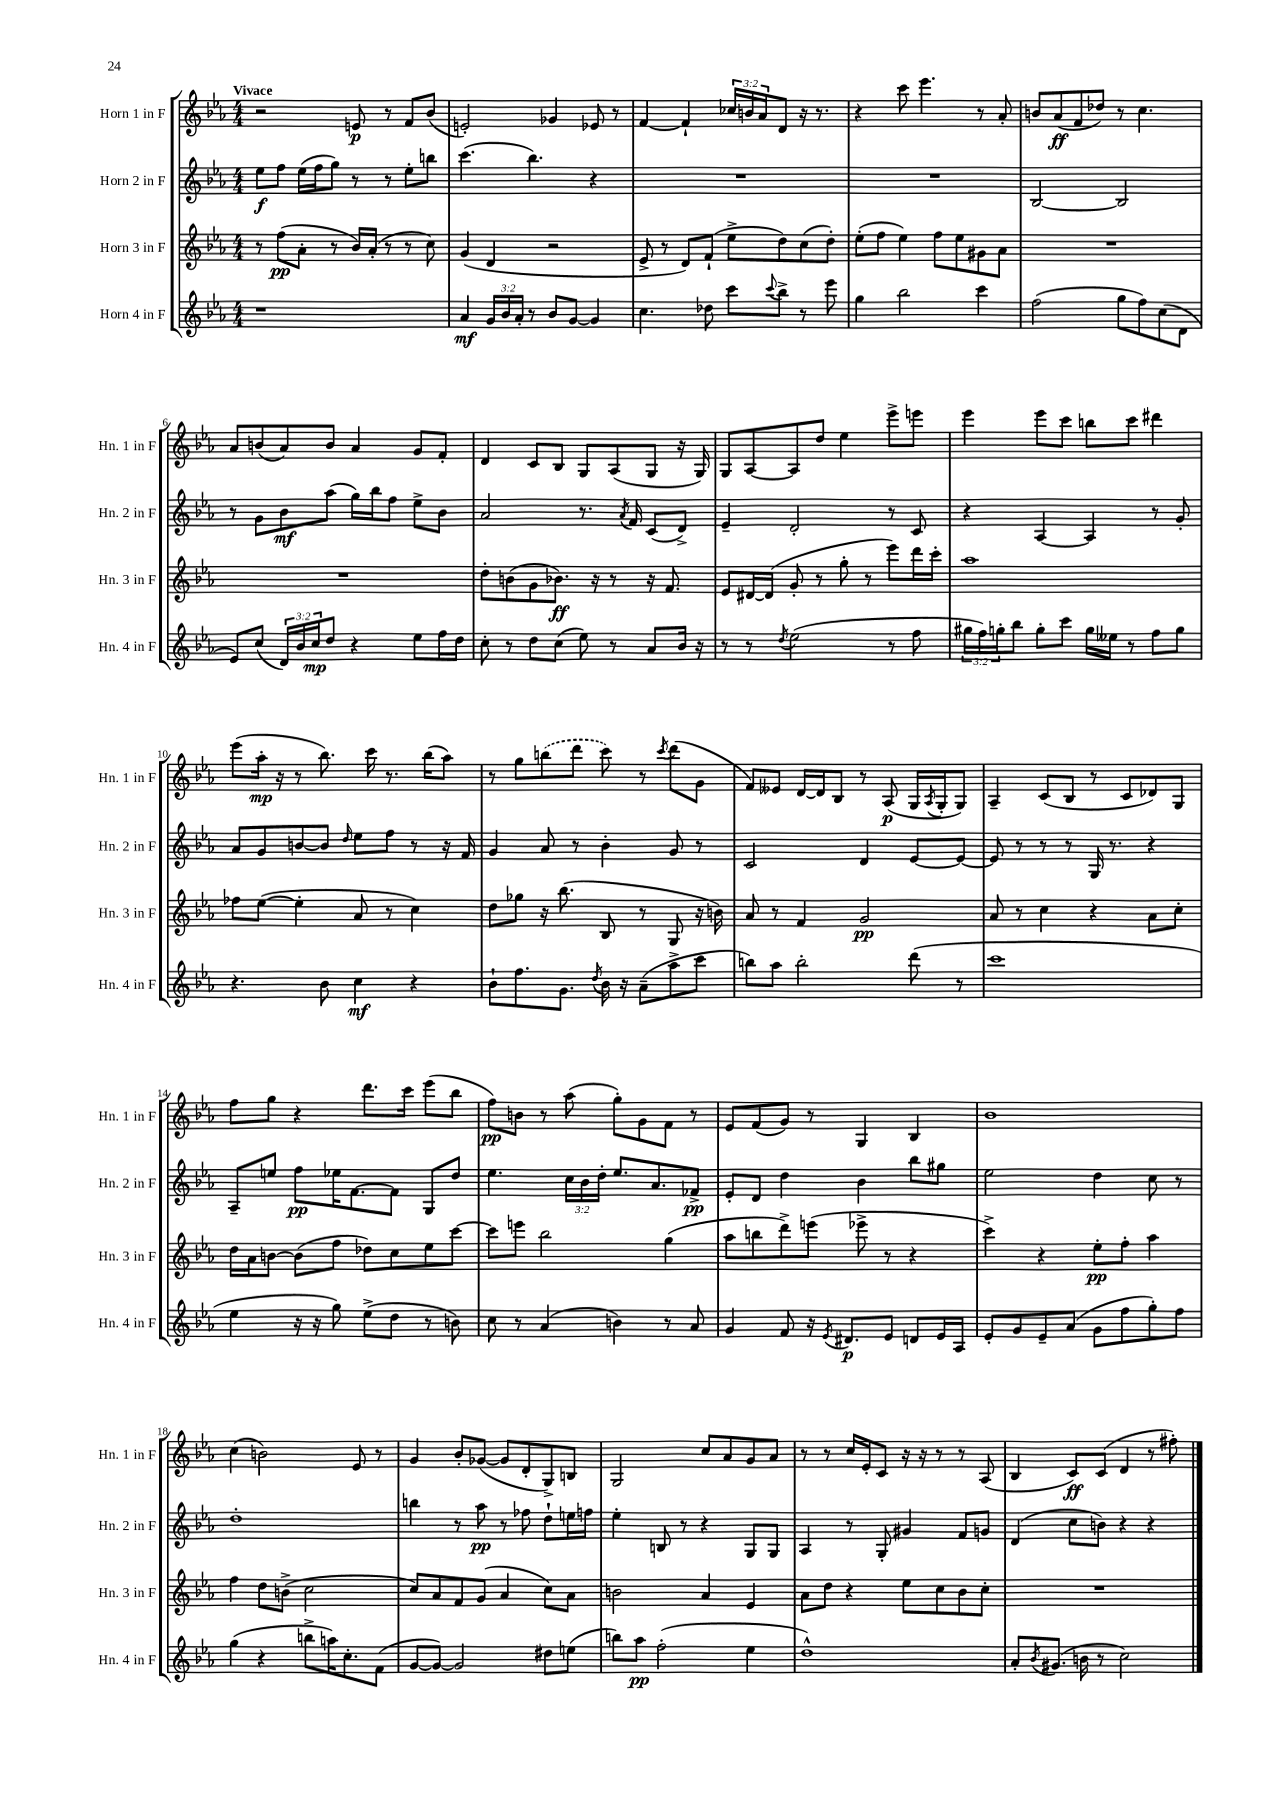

**kern	**dynam	**kern	**dynam	**kern	**dynam	**kern	**dynam
*part4	*part4	*part3	*part3	*part2	*part2	*part1	*part1
*staff4	*staff4	*staff3	*staff3	*staff2	*staff2	*staff1	*staff1
*I"Horn 4 in F	*	*I"Horn 3 in F	*	*I"Horn 2 in F	*	*I"Horn 1 in F	*
*I'Hn. 4 in F	*	*I'Hn. 3 in F	*	*I'Hn. 2 in F	*	*I'Hn. 1 in F	*
*clefG2	*	*clefG2	*	*clefG2	*	*clefG2	*
*k[b-e-a-]	*	*k[b-e-a-]	*	*k[b-e-a-]	*	*k[b-e-a-]	*
*M4/4	*	*M4/4	*	*M4/4	*	*M4/4	*
=1	=1	=1	=1	=1	=1	=1	=1
!	!	!	!	!	!	!LO:TX:a:B:t=Vivace	!
1r	.	8r	.	8ee-\L	f	2r	.
.	.	(8ff\L	pp	8ff\J	.	.	.
.	.	8a-'\J	.	(16ee-\LL	.	.	.
.	.	.	.	16ff\J	.	.	.
.	.	8r	.	8gg\J)	.	.	.
.	.	16b-/LL)	.	8r	.	8en/	p
.	.	(16a-'/JJ	.	.	.	.	.
.	.	8r	.	8r	.	8r	.
.	.	8r	.	8ee-'\L	.	8f/L	.
.	.	8cc\)	.	8bbn\J	.	(8b-/J	.
=2	=2	=2	=2	=2	=2	=2	=2
4a-/	mf	(4g/	.	(4.ccc\	.	2en'/)	.
24g/LL	.	4d/	.	.	.	.	.
24b-/	.	.	.	.	.	.	.
24a-'/JJ	.	.	.	.	.	.	.
8r	.	.	.	4.bb-\)	.	.	.
8b-/L	.	2r	.	.	.	4g-X/	.
[8g/J	.	.	.	.	.	.	.
4g/]	.	.	.	4r	.	8e-X/	.
.	.	.	.	.	.	8r	.
=3	=3	=3	=3	=3	=3	=3	=3
4.cc\	.	8e-^/	.	1r	.	[4f/	.
.	.	8r	.	.	.	.	.
.	.	8d/L)	.	.	.	4f`/]	.
8dd-X\	.	(8f`/J	.	.	.	.	.
8ccc\L	.	8ee-^\L	.	.	.	24cc-X/LL	.
.	.	.	.	.	.	24bn/	.
.	.	.	.	.	.	24a-/J	.
8qqccc/	.	.	.	.	.	.	.
8bb-^\J	.	8dd\)	.	.	.	8d/J	.
8r	.	(8cc\	.	.	.	16r	.
.	.	.	.	.	.	8.r	.
8eee-\	.	8dd'\J)	.	.	.	.	.
=4	=4	=4	=4	=4	=4	=4	=4
4gg\	.	(8ee-'\L	.	1r	.	4r	.
.	.	8ff\J	.	.	.	.	.
2bb-\	.	4ee-\)	.	.	.	8ccc\	.
.	.	.	.	.	.	4.eee-\	.
.	.	8ff\L	.	.	.	.	.
.	.	8ee-\	.	.	.	.	.
4ccc\	.	8g#X\	.	.	.	8r	.
.	.	8a-\J	.	.	.	8a-'/	.
=5	=5	=5	=5	=5	=5	=5	=5
(2ff\	.	1r	.	[2B-/	.	8bn/L	.
.	.	.	.	.	.	(8a-/	ff
.	.	.	.	.	.	8f/	.
.	.	.	.	.	.	8dd-X/J)	.
8gg\L	.	.	.	2B-/]	.	8r	.
8ff\)	.	.	.	.	.	4.cc\	.
(8cc\	.	.	.	.	.	.	.
8d\J	.	.	.	.	.	.	.
!!LO:LB:g=z
=6	=6	=6	=6	=6	=6	=6	=6
8e-/L)	.	1r	.	8r	.	8a-/L	.
(8cc/J	.	.	.	8g\L	.	(8bn/	.
24d/LL)	.	.	.	8b-\	mf	8a-/)	.
24b-/	.	.	.	.	.	.	.
24cc/J	mp	.	.	.	.	.	.
8dd/J	.	.	.	(8aa-\J	.	8b/J	.
4r	.	.	.	16gg\LL)	.	4a-/	.
.	.	.	.	16bb-\J	.	.	.
.	.	.	.	8ff\J	.	.	.
8ee-\L	.	.	.	8ee-^\L	.	8g/L	.
16ff\L	.	.	.	8b-\J	.	8f'/J	.
16dd\JJ	.	.	.	.	.	.	.
=7	=7	=7	=7	=7	=7	=7	=7
8cc'\	.	8dd'\L	.	2a-/	.	4d/	.
8r	.	(8bn\	.	.	.	.	.
8dd\L	.	8g\	.	.	.	8c/L	.
(8cc\J	.	8.b-X\J)	ff	.	.	8B-/J	.
8ee-\)	.	.	.	8.r	.	8G/L	.
.	.	16r	.	.	.	.	.
8r	.	8r	.	.	.	(8A-/	.
.	.	.	.	8qa-/	.	.	.
.	.	.	.	16f/	.	.	.
8a-/L	.	16r	.	(8c/L	.	8G/J	.
.	.	8.f/	.	.	.	.	.
16b-/Jk	.	.	.	8d^/J)	.	16r	.
16r	.	.	.	.	.	16G/)	.
=8	=8	=8	=8	=8	=8	=8	=8
8r	.	8e-/L	.	4e-~/	.	8G/L	.
8r	.	[16d#X/L	.	.	.	[8A-/	.
.	.	(16d#/JJ]	.	.	.	.	.
8qdd/	.	.	.	.	.	.	.
(2ee-\	.	8g'/	.	2d'/	.	8A-/]	.
.	.	8r	.	.	.	8dd/J	.
.	.	8gg'\	.	.	.	4ee-\	.
.	.	8r	.	.	.	.	.
8r	.	8eee-\L)	.	8r	.	8eee-^\L	.
8ff\	.	16ddd\L	.	8c/	.	8eeen\J	.
.	.	16ccc'\JJ	.	.	.	.	.
=9	=9	=9	=9	=9	=9	=9	=9
24gg#X\LL	.	1aa-	.	4r	.	4eee-\	.
24ff\)	.	.	.	.	.	.	.
24ggn'\J	.	.	.	.	.	.	.
8bb-\J	.	.	.	.	.	.	.
8gg'\L	.	.	.	[4A-/	.	8eee-\L	.
8ccc\J	.	.	.	.	.	8ccc\J	.
16gg\LL	.	.	.	4A-/]	.	8bbn\L	.
16ee--X\JJ	.	.	.	.	.	.	.
8r	.	.	.	.	.	8ccc\J	.
8ff\L	.	.	.	8r	.	4ddd#X\	.
8gg\J	.	.	.	8g'/	.	.	.
!!LO:LB:g=z
=10	=10	=10	=10	=10	=10	=10	=10
4.r	.	8ff-X\L	.	8a-/L	.	(8eee-\L	.
.	.	([8ee-\J	.	8g/	.	16aa-'\Jk	mp
.	.	.	.	.	.	16r	.
.	.	4ee-'\]	.	[8bn/	.	8r	.
8b-\	.	.	.	8b/J]	.	8.bb-\)	.
.	.	.	.	16qqdd/	.	.	.
4cc\	mf	8a-/	.	8ee-\L	.	.	.
.	.	.	.	.	.	16ccc\	.
.	.	8r	.	8ff\J	.	8.r	.
4r	.	4cc\)	.	8r	.	.	.
.	.	.	.	.	.	(16bb-\KL	.
.	.	.	.	16r	.	8aa-\J)	.
.	.	.	.	16f/	.	.	.
=11	=11	=11	=11	=11	=11	=11	=11
8b-`\L	.	8dd\L	.	4g/	.	8r	.
8.ff\	.	8gg-X\J	.	.	.	8gg\L	.
.	.	16r	.	8a-/	.	(8bbn\	.
8.g\J	.	(8.bb-\	.	.	.	.	.
.	.	.	.	8r	.	8ddd\J	.
8qdd/	.	.	.	.	.	.	.
16b-\	.	8B-/	.	4b-'\	.	8ccc\)	.
16r	.	.	.	.	.	.	.
(8a-~\L	.	8r	.	.	.	8r	.
.	.	.	.	.	.	8qccc/	.
8aa-^\	.	8G/	.	8g/	.	(8ddd\L	.
8ccc\J	.	16r	.	8r	.	8g\J	.
.	.	16bn\)	.	.	.	.	.
=12	=12	=12	=12	=12	=12	=12	=12
8bbn\L)	.	8a-/	.	2c/	.	8f/L)	.
8aa-\J	.	8r	.	.	.	8e--X/J	.
2bb'\	.	4f/	.	.	.	[16d/LL	.
.	.	.	.	.	.	16d/J]	.
.	.	.	.	.	.	8B-/J	.
.	.	2g/	pp	4d/	.	8r	.
.	.	.	.	.	.	(8A-/	p
(8ddd\	.	.	.	[8e-/L	.	16G/LL	.
.	.	.	.	.	.	8qA-/	.
.	.	.	.	.	.	16G'/J	.
8r	.	.	.	8e-/J_	.	8G/J)	.
=13	=13	=13	=13	=13	=13	=13	=13
1ccc	.	8a-/	.	8e-/]	.	4A-~/	.
.	.	8r	.	8r	.	.	.
.	.	4cc\	.	8r	.	(8c/L	.
.	.	.	.	8r	.	8B-/J	.
.	.	4r	.	16G/	.	8r	.
.	.	.	.	8.r	.	.	.
.	.	.	.	.	.	8c/L	.
.	.	8a-\L	.	4r	.	8d-X/)	.
.	.	8cc'\J	.	.	.	8G/J	.
!!LO:LB:g=z
=14	=14	=14	=14	=14	=14	=14	=14
4ee-\	.	16dd\LL	.	8A-~/L	.	8ff\L	.
.	.	16a-\J	.	.	.	.	.
.	.	[8bn\J	.	8een/J	.	8gg\J	.
16r	.	(8b\L]	.	8ff\L	pp	4r	.
16r	.	.	.	.	.	.	.
8gg\)	.	8ff\J	.	16ee-X\K	.	.	.
.	.	.	.	[8.f\	.	.	.
(8ee-^\L	.	8dd-X\L)	.	.	.	8.ddd\L	.
8dd\J	.	8cc\	.	8f\J]	.	.	.
.	.	.	.	.	.	16ccc\Jk	.
8r	.	8ee-\	.	8G/L	.	(8eee-\L	.
8bn\)	.	[8ccc\J	.	8dd/J	.	8bb-\J	.
=15	=15	=15	=15	=15	=15	=15	=15
8cc\	.	8ccc\L]	.	4.ee-\	.	8ff\L)	pp
8r	.	8eeen\J	.	.	.	8bn\J	.
(4a-/	.	2bb-\	.	.	.	8r	.
.	.	.	.	24cc\LL	.	(8aa-\	.
.	.	.	.	24b-\	.	.	.
.	.	.	.	24dd'\JJ	.	.	.
4bn\)	.	.	.	8.ee-/L	.	8gg'\L)	.
.	.	.	.	.	.	8g\	.
.	.	.	.	8.a-/	.	.	.
8r	.	(4gg\	.	.	.	8f\J	.
8a-/	.	.	.	8f-X^/J	pp	8r	.
=16	=16	=16	=16	=16	=16	=16	=16
4g/	.	8aa-\L	.	8e-'/L	.	8e-/L	.
.	.	8bbn\	.	8d/J	.	(8f/	.
8f/	.	8ddd^\)	.	4dd\	.	8g/J)	.
16r	.	(8eeen\J	.	.	.	8r	.
8qe-/	.	.	.	.	.	.	.
8.d#X/L	p	.	.	.	.	.	.
.	.	8eee-X^\	.	4b-\	.	4G/	.
8e-/J	.	8r	.	.	.	.	.
8dn/L	.	4r	.	8bb-\L	.	4B-/	.
16e-/L	.	.	.	8gg#X\J	.	.	.
16A-/JJ	.	.	.	.	.	.	.
=17	=17	=17	=17	=17	=17	=17	=17
8e-'/L	.	4ccc^\)	.	2ee-\	.	1b-	.
8g/	.	.	.	.	.	.	.
8e-~/	.	4r	.	.	.	.	.
(8a-/J	.	.	.	.	.	.	.
8g\L	.	8ee-'\L	pp	4dd\	.	.	.
8ff\	.	8ff'\J	.	.	.	.	.
8gg'\)	.	4aa-\	.	8cc\	.	.	.
8ff\J	.	.	.	8r	.	.	.
!!LO:LB:g=z
=18	=18	=18	=18	=18	=18	=18	=18
(4gg\	.	4ff\	.	1dd'	.	(4cc\	.
4r	.	8dd\L	.	.	.	2bn\)	.
.	.	(8bn^\J	.	.	.	.	.
8bbn^\L	.	2cc\	.	.	.	.	.
16aan\K)	.	.	.	.	.	.	.
8.cc'\	.	.	.	.	.	.	.
.	.	.	.	.	.	8e-/	.
(8f\J	.	.	.	.	.	8r	.
=19	=19	=19	=19	=19	=19	=19	=19
[8g/L	.	8cc/L)	.	4bbn\	.	4g/	.
8g/J_)	.	8a-/	.	.	.	.	.
2g/]	.	8f/	.	8r	.	8b-'/L	.
.	.	(8g/J	.	8aa-\	pp	([8g-X/J	.
.	.	4a-/	.	8r	.	8g-/L]	.
.	.	.	.	8ff-X\	.	8d'/	.
8dd#X\L	.	8cc\L)	.	8dd`\L	.	8G^/)	.
(8een\J	.	8a-\J	.	16een\L	.	8Bn/J	.
.	.	.	.	16ffn\JJ	.	.	.
=20	=20	=20	=20	=20	=20	=20	=20
8bbn\L)	.	2bn\	.	4ee-'\	.	2G/	.
8aa-\J	pp	.	.	.	.	.	.
(2ff'\	.	.	.	8Bn/	.	.	.
.	.	.	.	8r	.	.	.
.	.	4a-/	.	4r	.	8cc/L	.
.	.	.	.	.	.	8a-/	.
4ee-\	.	4e-/	.	8G/L	.	8g/	.
.	.	.	.	8G/J	.	8a-/J	.
=21	=21	=21	=21	=21	=21	=21	=21
1dd^^)	.	8a-\L	.	4A-/	.	8r	.
.	.	8dd\J	.	.	.	8r	.
.	.	4r	.	8r	.	16cc/LL	.
.	.	.	.	.	.	16e-'/J	.
.	.	.	.	8G'/	.	8c/J	.
.	.	8ee-\L	.	4g#X/	.	16r	.
.	.	.	.	.	.	16r	.
.	.	8cc\	.	.	.	8r	.
.	.	8b-\	.	8f/L	.	8r	.
.	.	8cc'\J	.	8gn/J	.	(8A-/	.
=22	=22	=22	=22	=22	=22	=22	=22
8a-'/L	.	1r	.	(4d/	.	4B-/	.
8qb-/	.	.	.	.	.	.	.
(8.g#X/J	.	.	.	.	.	.	.
.	.	.	.	8cc\L	.	8c/L)	ff
16bn\	.	.	.	.	.	.	.
8r	.	.	.	8bn\J)	.	(8c/J	.
2cc\)	.	.	.	4r	.	4d/	.
.	.	.	.	4r	.	8r	.
.	.	.	.	.	.	8ff#X'\)	.
==	==	==	==	==	==	==	==
*-	*-	*-	*-	*-	*-	*-	*-
